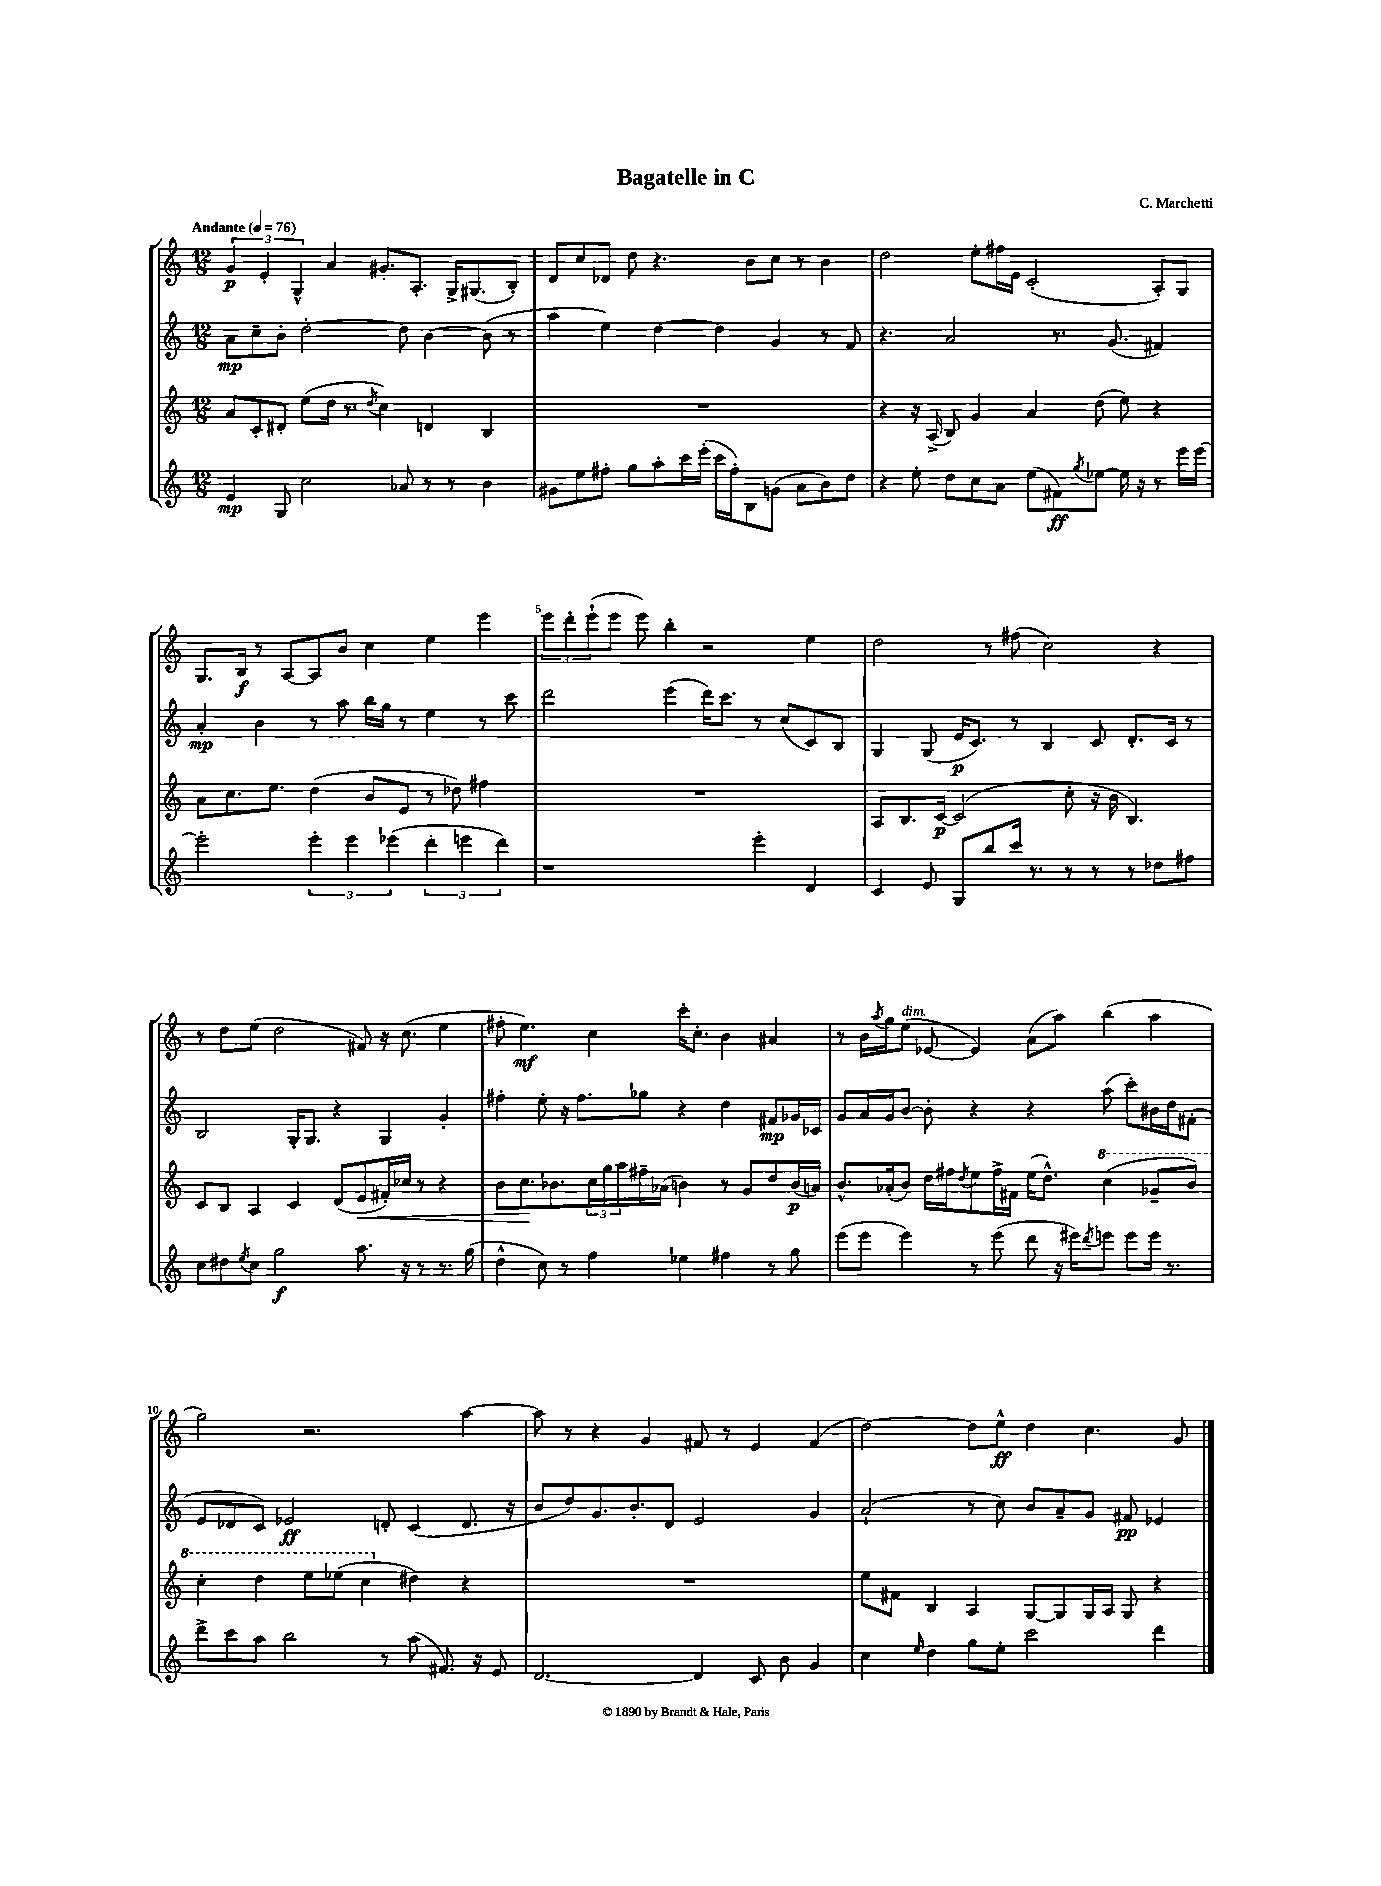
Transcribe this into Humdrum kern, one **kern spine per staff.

**kern	**dynam	**kern	**dynam	**kern	**dynam	**kern	**dynam
*part4	*part4	*part3	*part3	*part2	*part2	*part1	*part1
*staff4	*staff4	*staff3	*staff3	*staff2	*staff2	*staff1	*staff1
*clefG2	*	*clefG2	*	*clefG2	*	*clefG2	*
*k[]	*	*k[]	*	*k[]	*	*k[]	*
*M12/8	*	*M12/8	*	*M12/8	*	*M12/8	*
*MM76	*	*MM76	*	*MM76	*	*MM76	*
=1	=1	=1	=1	=1	=1	=1	=1
!	!	!	!	!	!	!LO:TX:a:B:t=Andante	!
4e/	mp	8a/L	.	8a\L	mp	6g/	p
.	.	8c'/	.	8cc~\	.	.	.
.	.	.	.	.	.	6e'/	.
8G/	.	8d#X'/J	.	8b'\J	.	.	.
.	.	.	.	.	.	6G^^/	.
2cc\	.	(8ee\L	.	[2dd'\	.	.	.
.	.	16dd\Jk	.	.	.	4a/	.
.	.	8.r	.	.	.	.	.
.	.	8qdd/	.	.	.	.	.
.	.	4cc\)	.	.	.	8.g#X'/L	.
8a-X/	.	.	.	8dd\]	.	.	.
.	.	.	.	.	.	8.A'/J	.
8r	.	4dn/	.	[4b\	.	.	.
8r	.	.	.	.	.	16G^/KL	.
.	.	.	.	.	.	(8.G#X/	.
4b\	.	4B/	.	(8b\]	.	.	.
.	.	.	.	8r	.	8B'/J)	.
=2	=2	=2	=2	=2	=2	=2	=2
8g#X\L	.	1.r	.	4aa\	.	8d/L	.
8ee\	.	.	.	.	.	8cc/	.
8ff#X'\J	.	.	.	4ee\)	.	8d-X/J	.
8gg\L	.	.	.	.	.	8dd\	.
8aa'\	.	.	.	[4dd\	.	4.r	.
16ccc\L	.	.	.	.	.	.	.
(16eee'\JJ	.	.	.	.	.	.	.
16ccc\LL	.	.	.	4dd\]	.	.	.
16ff#'\J)	.	.	.	.	.	.	.
8B\	.	.	.	.	.	8b\L	.
(8gn\J	.	.	.	4g/	.	8cc\J	.
8a\L	.	.	.	.	.	8r	.
8b\)	.	.	.	8r	.	4b\	.
8dd\J	.	.	.	8f/	.	.	.
=3	=3	=3	=3	=3	=3	=3	=3
4r	.	4r	.	4.r	.	2dd\	.
8ee'\	.	16r	.	.	.	.	.
.	.	(16A^/	.	.	.	.	.
8dd\L	.	8B/)	.	2a/	.	.	.
8cc\	.	4g/	.	.	.	8ee'\L	.
8a\J	.	.	.	.	.	16ff#X\L	.
.	.	.	.	.	.	16e\JJ	.
(8ee\L	.	4a/	.	.	.	(2c'/	.
8f#X\)	ff	.	.	8.r	.	.	.
8qgg/	.	.	.	.	.	.	.
[8ee-X\J	.	(8dd\	.	.	.	.	.
.	.	.	.	(8.g/	.	.	.
16ee-\]	.	8ee\)	.	.	.	.	.
16r	.	.	.	.	.	.	.
8r	.	4r	.	4f#X/)	.	8A'/L)	.
16eee\LL	.	.	.	.	.	8G/J	.
[16eee\JJ	.	.	.	.	.	.	.
!!LO:LB:g=z
=4	=4	=4	=4	=4	=4	=4	=4
2eee'\]	.	8a\L	.	4a'/	mp	8.G/L	.
.	.	8.cc\	.	.	.	.	.
.	.	.	.	.	.	16B/Jk	f
.	.	.	.	4b\	.	8r	.
.	.	8.ee\J	.	.	.	.	.
.	.	.	.	.	.	[8A/L	.
6eee'\	.	(4dd\	.	8r	.	8A/]	.
.	.	.	.	8aa\	.	8b/J	.
6eee\	.	.	.	.	.	.	.
.	.	8b/L	.	16bb\LL	.	4cc\	.
.	.	.	.	16gg\JJ	.	.	.
(6eee-X\	.	.	.	.	.	.	.
.	.	8e/J	.	8r	.	.	.
6ddd'\	.	8r	.	4ee\	.	4ee\	.
.	.	8dd-X\)	.	.	.	.	.
6eeen\	.	.	.	.	.	.	.
.	.	4ff#X\	.	8r	.	4eee\	.
6ddd\)	.	.	.	.	.	.	.
.	.	.	.	8ccc\	.	.	.
=5	=5	=5	=5	=5	=5	=5	=5
1r	.	1.r	.	2ddd\	.	12eee\L	.
.	.	.	.	.	.	12ddd'\	.
.	.	.	.	.	.	(12eee`\	.
.	.	.	.	.	.	8eee\J	.
.	.	.	.	.	.	8eee\)	.
.	.	.	.	(4eee\	.	4bb'\	.
.	.	.	.	16ddd\KL)	.	2r	.
.	.	.	.	8.ccc\J	.	.	.
4eee'\	.	.	.	8r	.	.	.
.	.	.	.	(8cc/L	.	.	.
4d/	.	.	.	8c/)	.	4ee\	.
.	.	.	.	8B/J	.	.	.
=6	=6	=6	=6	=6	=6	=6	=6
4c/	.	8A/L	.	4G/	.	2dd\	.
.	.	8.B/	.	.	.	.	.
8e/	.	.	.	(8G/	.	.	.
.	.	[16c/Jk	p	.	.	.	.
8G/L	.	(2c/]	.	16e/KL	p	.	.
.	.	.	.	8.c/J)	.	.	.
8bb/	.	.	.	.	.	8r	.
16ccc/Jk	.	.	.	8r	.	(8ff#X\	.
8.r	.	.	.	.	.	.	.
.	.	.	.	4B/	.	2cc\)	.
8r	.	8cc'\	.	.	.	.	.
8r	.	16r	.	8c/	.	.	.
.	.	16b\	.	.	.	.	.
8r	.	4.B/)	.	8.d'/L	.	.	.
8dd-X\L	.	.	.	.	.	4r	.
.	.	.	.	16c/Jk	.	.	.
8ff#X\J	.	.	.	8r	.	.	.
!!LO:LB:g=z
=7	=7	=7	=7	=7	=7	=7	=7
8cc\L	.	8c/L	.	2B/	.	8r	.
8dd#X\	.	8B/J	.	.	.	8dd\L	.
8qee/	.	.	.	.	.	.	.
8cc\J	.	4A/	.	.	.	(8ee\J	.
2gg\	f	.	.	.	.	2dd\	.
.	.	4c/	.	16G'/KL	.	.	.
.	.	.	.	8.G/J	.	.	.
.	.	(8d/L	.	4r	.	.	.
!	!	!	!LO:HP:b	!	!	!	!
8.aa\	.	8e/	<	.	.	8f#X/)	.
.	.	16f#X'/L)	.	4G/	.	16r	.
16r	.	16cc-X/JJ	.	.	.	(8.cc\	.
8r	.	8r	.	.	.	.	.
8.r	.	4r	.	4g'/	.	4ee\	.
(16gg\	.	.	.	.	.	.	.
=8	=8	=8	=8	=8	=8	=8	=8
4dd^^\	.	8b\L	.	4ff#X'\	.	8ff#X'\	.
.	.	8.cc\	.	.	.	4.ee\)	mf
8cc\)	.	.	.	8ee'\	.	.	.
.	.	8.b-X\	[	.	.	.	.
8r	.	.	.	16r	.	.	.
.	.	.	.	8.ff#\L	.	.	.
4ff\	.	24cc\L	.	.	.	4cc\	.
.	.	24gg\	.	.	.	.	.
.	.	24aa\	.	.	.	.	.
.	.	16ff#X~\	.	8gg-X\J	.	.	.
.	.	(16a-X\JJ	.	.	.	.	.
4ee-X\	.	4bn\)	.	4r	.	16ccc'\KL	.
.	.	.	.	.	.	8.cc'\J	.
4ff#X\	.	8r	.	4dd\	.	4b\	.
.	.	8g/L	.	.	.	.	.
8r	.	8dd/	.	8f#X/L	mp	4a#X/	.
8gg\	.	(16b/L	p	16g-X/L	.	.	.
.	.	16an/JJ)	.	16c-X/JJ	.	.	.
=9	=9	=9	=9	=9	=9	=9	=9
(8eee\L	.	8.b^^/L	.	8g/L	.	8r	.
8eee\J	.	.	.	16a/L	.	16b\LL	.
.	.	.	.	.	.	8qaa/	.
.	.	(16a-X'/k	.	16g/J	.	16gg\J	.
!	!	!	!	!	!	!LO:TX:a:i:t=dim.	!
4eee\)	.	8b/J)	.	[8b/J	.	(8ee\J	.
.	.	16dd\LL	.	8b'\]	.	[8e-X/	.
.	.	16ff#X\J	.	.	.	.	.
.	.	8qdd/	.	.	.	.	.
8r	.	8ee\	.	4r	.	4e-/])	.
(8eee\	.	16ff#^\L	.	.	.	.	.
.	.	16f#X\JJ	.	.	.	.	.
8ddd\	.	(16ee\KL	.	4r	.	(8a\L	.
.	.	8.dd^^\J)	.	.	.	.	.
16r	.	.	.	.	.	8aa\J)	.
16eee#X\KL)	.	.	.	.	.	.	.
8qddd/	.	.	.	.	.	.	.
*	*	*8va	*	*	*	*	*
8eeen\J	.	(4ccc\	.	(8aa\	.	(4bb\	.
8eee\L	.	.	.	8ccc'\L)	.	.	.
16eee\Jk	.	8gg-X~/L	.	16b#X\L	.	4aa\	.
8.r	.	.	.	16dd\J	.	.	.
.	.	8bb/J)	.	(8f#X'\J	.	.	.
!!LO:LB:g=z
=10	=10	=10	=10	=10	=10	=10	=10
8ddd^\L	.	4ccc'\	.	8e/L	.	2gg\)	.
8ccc\	.	.	.	8d-X/	.	.	.
8aa\J	.	4ddd\	.	8c/J)	.	.	.
2bb\	.	.	.	2e-X/	ff	.	.
.	.	8eee\L	.	.	.	2.r	.
.	.	(8eee-X\J	.	.	.	.	.
.	.	4ccc\	.	.	.	.	.
8r	.	.	.	8dn'/	.	.	.
*	*	*X8va	*	*	*	*	*
(8aa\	.	4dd#X\)	.	(4c/	.	.	.
8.f#X/)	.	.	.	.	.	.	.
.	.	4r	.	8.d/	.	[4aa\	.
16r	.	.	.	.	.	.	.
8e/	.	.	.	.	.	.	.
.	.	.	.	16r	.	.	.
=11	=11	=11	=11	=11	=11	=11	=11
[2.d/	.	1.r	.	8b/L	.	8aa\]	.
.	.	.	.	8dd/)	.	8r	.
.	.	.	.	8.g/	.	4r	.
.	.	.	.	8.b'/	.	.	.
.	.	.	.	.	.	4g/	.
.	.	.	.	8d/J	.	.	.
4d/]	.	.	.	2e/	.	8f#X/	.
.	.	.	.	.	.	8r	.
8c/	.	.	.	.	.	4e/	.
8b\	.	.	.	.	.	.	.
4g/	.	.	.	4g/	.	(4f#/	.
=12	=12	=12	=12	=12	=12	=12	=12
4cc\	.	8ee\L	.	(2a`/	.	[2dd\)	.
.	.	8f#X\J	.	.	.	.	.
16qqee/	.	.	.	.	.	.	.
4dd\	.	4B/	.	.	.	.	.
8gg\L	.	4A/	.	8r	.	8dd\L]	.
8ee'\J	.	.	.	8cc\)	.	8ee^^\J	ff
2ccc\	.	[8G/L	.	8b/L	.	4dd\	.
.	.	8G/]	.	8a~/	.	.	.
.	.	16G/L	.	8g/J	.	4.cc\	.
.	.	16A/JJ	.	.	.	.	.
.	.	8G/	.	8f#X/	pp	.	.
4ddd\	.	4r	.	4e-X/	.	.	.
.	.	.	.	.	.	8g/	.
==	==	==	==	==	==	==	==
*-	*-	*-	*-	*-	*-	*-	*-
